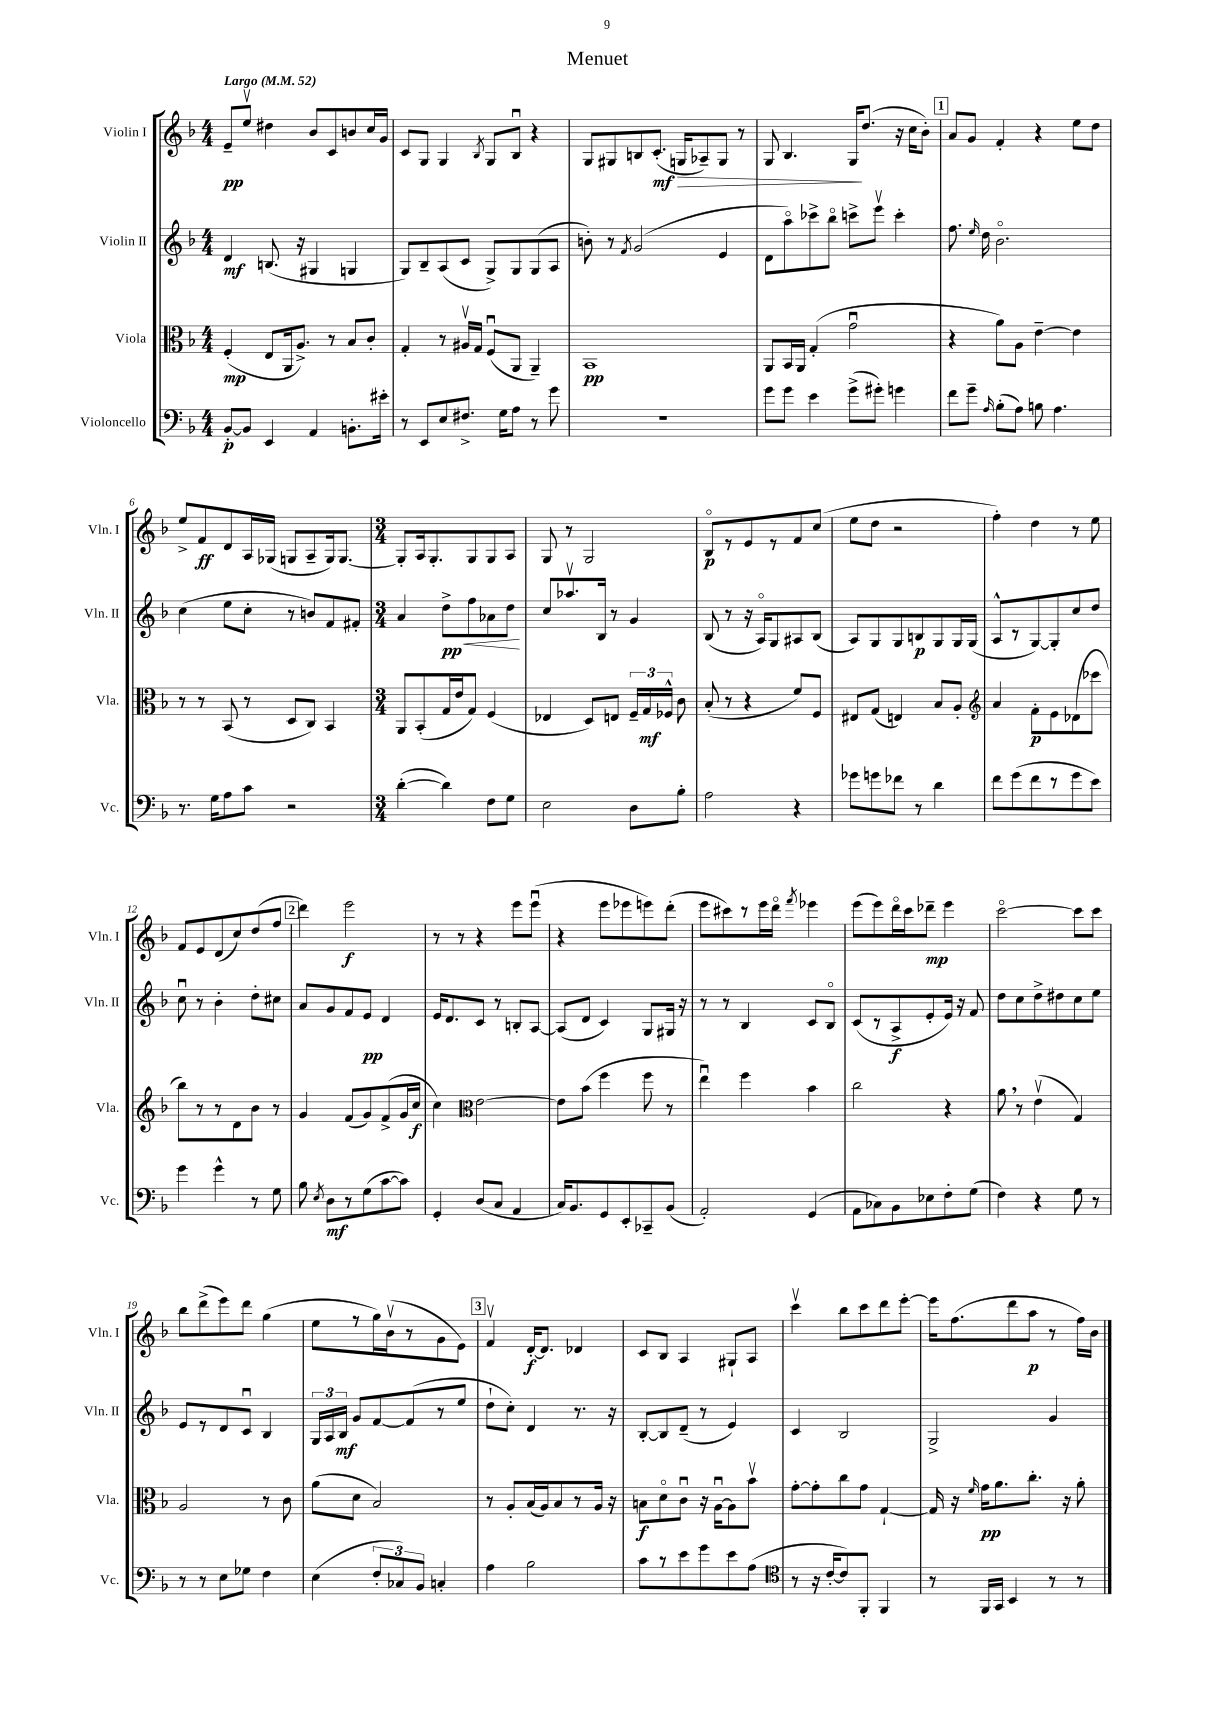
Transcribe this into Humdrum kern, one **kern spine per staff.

**kern	**kern	**kern	**kern
*staff4	*staff3	*staff2	*staff1
*clefF4	*clefC3	*clefG2	*clefG2
*k[b-]	*k[b-]	*k[b-]	*k[b-]
*M4/4	*M4/4	*M4/4	*M4/4
*MM52	*MM52	*MM52	*MM52
[8BB-'/L	(4F'/	4d/	8e~/L
8BB-/]J	.	.	8eev/J
4EE/	8E/L	(8.B/	4dd#\
.	16AA/k	.	.
.	8.A^/J)	16r	.
4AA/	.	4G#/	8b-/L
.	8r	.	8c/
8.BB'\L	8B-/L	4G/	8b/
.	8c'/J	.	16cc/L
16e#'\Jk	.	.	16g/JJ
=	=	=	=
8r	4G'/	8G/L)	8c/L
8EE/L	.	8B-~/	8G/J
8E/	8r	(8A/	4G/
8.F#^/J	16A#v/LL	8c/J	.
.	16G/JJ	.	.
.	.	.	8qB-/
.	(8Fu/L	8G^/L)	8G/L
16G\LK	.	.	.
8A\J	8AA/J	8G/	8B-u/J
8r	4AA~/)	(8G/	4r
8g\	.	8A/J	.
=	=	=	=
1r	1BB-	8b'\)	8G/L
.	.	8r	8G#/
.	.	8qf/	.
.	.	(2g/	8B/
.	.	.	(8.c'/J
.	.	.	16G/LK
.	.	.	8A-~/)
.	.	4e/	8G/J
.	.	.	8r
=	=	=	=
8g\L	8AA/L	8d\L	8G/
8g\J	16BB-/L	8aao\)	4.B-/
.	16AA/JJ	.	.
4e\	(4G'/	8ccc-^\	.
.	.	8bb-o\J	.
(8g^\L	2gu\	8ccc^\L	16G/LK
.	.	.	(8.dd/J
8g#'\J)	.	8eeev\J	.
4g\	.	4ccc'\	16r
.	.	.	16cc\LK
.	.	.	8b-'\J)
=	=	=	=
8f\L	4r	8.ff\	8a/L
8g~\J	.	.	8g/J
.	.	16qqee/	.
.	.	16dd\	.
16qqA/	.	.	.
(8B-'\L	8a\L)	2.b-o\	4f'/
8A\J)	8A\J	.	.
8B\	[4e~\	.	4r
4.A\	.	.	.
.	4e\]	.	8ee\L
.	.	.	8dd\J
=	=	=	=
8.r	8r	(4cc\	8ee^/L
.	8r	.	8f/
16G\LK	.	.	.
8A\	(8BB-/	8ee\L	8d/
8c\J	8r	8cc'\J	16A/L
.	.	.	(16G-/JJ
2r	8D/L	8r	8G/L
.	8C/J)	8b/L)	8A~/
.	4BB-/	8f/	16G/k)
.	.	.	[8.G/J
.	.	8f#'/J	.
=	=	=	=
*M3/4	*M3/4	*M3/4	*M3/4
([4d'\	8AA/L	4a/	8G'/]L
.	(8BB-'/	.	16A/k
.	.	.	8.G'/
4d\])	16G/L	8dd^\L	.
.	16e/J	.	.
.	8G/J)	8ff\	8G/
8F\L	(4F/	8a-\	8G/
8G\J	.	8dd\J	8A/J
=	=	=	=
2E\	4E-/	8cc/L	8G/
.	.	8.aa-v/	8r
.	8D/L)	.	2G/
.	.	16B-/Jk	.
.	8E/J	8r	.
8D\L	24F~/LL	4g/	.
.	24G/	.	.
.	24F-^^/JJ	.	.
8B-'\J	8c\	.	.
=	=	=	=
2A\	(8B-'/	(8B-/	8B-o/L
.	8r	8r	8r
.	4r	16r	8e/
.	.	16Ao/LK)	.
.	.	8G/	8r
4r	8f/L)	8A#/	8f/
.	8F/J	(8B-/J	(8cc/J
=	=	=	=
8g-\L	8E#/L	8A/L)	8ee\L
8g\	(8G/J	8G/	8dd\J
8f-\J	4E/)	8G/	2r
8r	.	8B/	.
4d\	8B-/L	8G/	.
.	8A'/J	16G/L	.
.	.	(16G/JJ	.
=	=	=	=
*	*clefG2	*	*
8f\L	4a/	8A^^/L	4ff'\)
(8g\	.	8r	.
8f\	8f'\L	[8G/)	4dd\
8r	8e\	8G'/]	.
8g\	(8d-\	8cc/	8r
8e\J)	8ccc-\J	8dd/J	8ee\
=	=	=	=
4g\	8bb-\L)	8ccu\	8f/L
.	8r	8r	8e/
4g^^\	8r	4b-'\	(8d/
.	8d\	.	8cc/)
8r	8b-\J	8dd'\L	(8dd/
8G\	8r	8cc#\J	8ff/J
=	=	=	=
8B-\	4g/	8a/L	4ddd\)
8qE/	.	.	.
8D\L	.	8g/	.
8r	(8f/L	8f/	2eee\
(8G\	8g/)	8e/J	.
[8c\	(8f^/	4d/	.
8c\]J)	16g/L	.	.
.	16cc/JJ	.	.
=	=	=	=
4GG'/	4cc\)	16e/LK	8r
.	.	8.d/	.
.	.	.	8r
*	*clefC3	*	*
(8D/L	[2e\	8c/J	4r
8C/J	.	8r	.
4AA/	.	8B'/L	8eee\L
.	.	[8A/J	(8eeeu\J
=	=	=	=
16C/LK)	8e\]L	(8A/]L	4r
8.BB-/	.	.	.
.	(8b-\J	8d/J	.
8GG/	4ff\	4c/)	8eee\L
8EE'/	.	.	8eee-\
8CC-~/	8ff\	8G/L	8eee\)
(8BB-/J	8r	16G#/Jk	(8ddd'\J
.	.	16r	.
=	=	=	=
2AA'/)	4eeu\)	8r	8eee\L
.	.	8r	8ccc#\)
.	4ff\	4B-/	8r
.	.	.	16eee\L
.	.	.	16dddo\JJ
.	.	.	8qfff/
(4GG/	4b-\	8c/L	4eee-\
.	.	8B-o/J	.
=	=	=	=
8AA\L	2cc\	(8c/L	(8eee\L
8C-\)	.	8r	8eee\)
8BB-\	.	8A^/	16dddo\L
.	.	.	16ccc\J
8E-\	.	8e'/	8ddd-~\J
8F'\	4r	16e/Jk)	4eee\
.	.	16r	.
(8G\J	.	8f/	.
=	=	=	=
4F\)	8a\	8dd\L	[2ccco\
.	8r	8cc\	.
4r	(4ev\	8dd^\	.
.	.	8dd#\	.
8G\	4G/)	8cc\	8ccc\]L
8r	.	8ee\J	8ccc\J
=	=	=	=
8r	2A/	8e/L	8bb-\L
8r	.	8r	(8ddd^\
8E\L	.	8d/	8eee\)
8G-\J	.	8cu/J	8ddd\J
4F\	8r	4B-/	(4gg\
.	8c\	.	.
=	=	=	=
(4E\	(8a\L	24G/LL	8ee\L
.	.	24A/	.
.	.	24B-/JJ	.
.	8d\J	8g/L	8r
12F'/L	2B-/)	[8f/	16gg\L)
.	.	.	(16b-v\J
12C-/)	.	.	.
.	.	(8f/]	8r
12BB-/J	.	.	.
4C'/	.	8r	8g\
.	.	8ee/J	8e\J)
=	=	=	=
4A\	8r	8dd`\L	4fv/
.	8A'/L	8cc'\J)	.
2B-\	(16B-/L	4d/	[16d'/LK
.	16A/J)	.	8.d/]J
.	8B-/	.	.
.	8r	8.r	4d-/
.	16A/Jk	.	.
.	16r	16r	.
=	=	=	=
8c\L	8B\L	[8B-'/L	8c/L
8r	8do\	8B-/]	8B-/J
8e\	8cu\J	(8d~/J	4A/
8g\	16r	8r	.
.	[16Au\LK	.	.
8e\	8A\]	4e/)	8G#`/L
(8A\J	8b-v\J	.	8A/J
=	=	=	=
*clefC4	*	*	*
8r	[8g'\L	4c/	4cccv\
16r	8g'\]	.	.
[16c'/LK	.	.	.
8c/])	8cc\	2B-/	8bb-\L
8FF'/J	8g\J	.	8ccc\
4FF/	[4G`/	.	8ddd\
.	.	.	[8eee'\J
=	=	=	=
8r	16G/]	2G^/	16eee\]LK
.	16r	.	(8.ff\
.	16qqf/	.	.
16FF/LL	16g\LK	.	.
16GG/JJ	8.a\	.	.
4BB-/	.	.	8ddd\
.	8.cc'\J	.	8aa\J
8r	.	4g/	8r
.	16r	.	.
8r	8a'\	.	16ff\LL)
.	.	.	16b-\JJ
==	==	==	==
*-	*-	*-	*-
